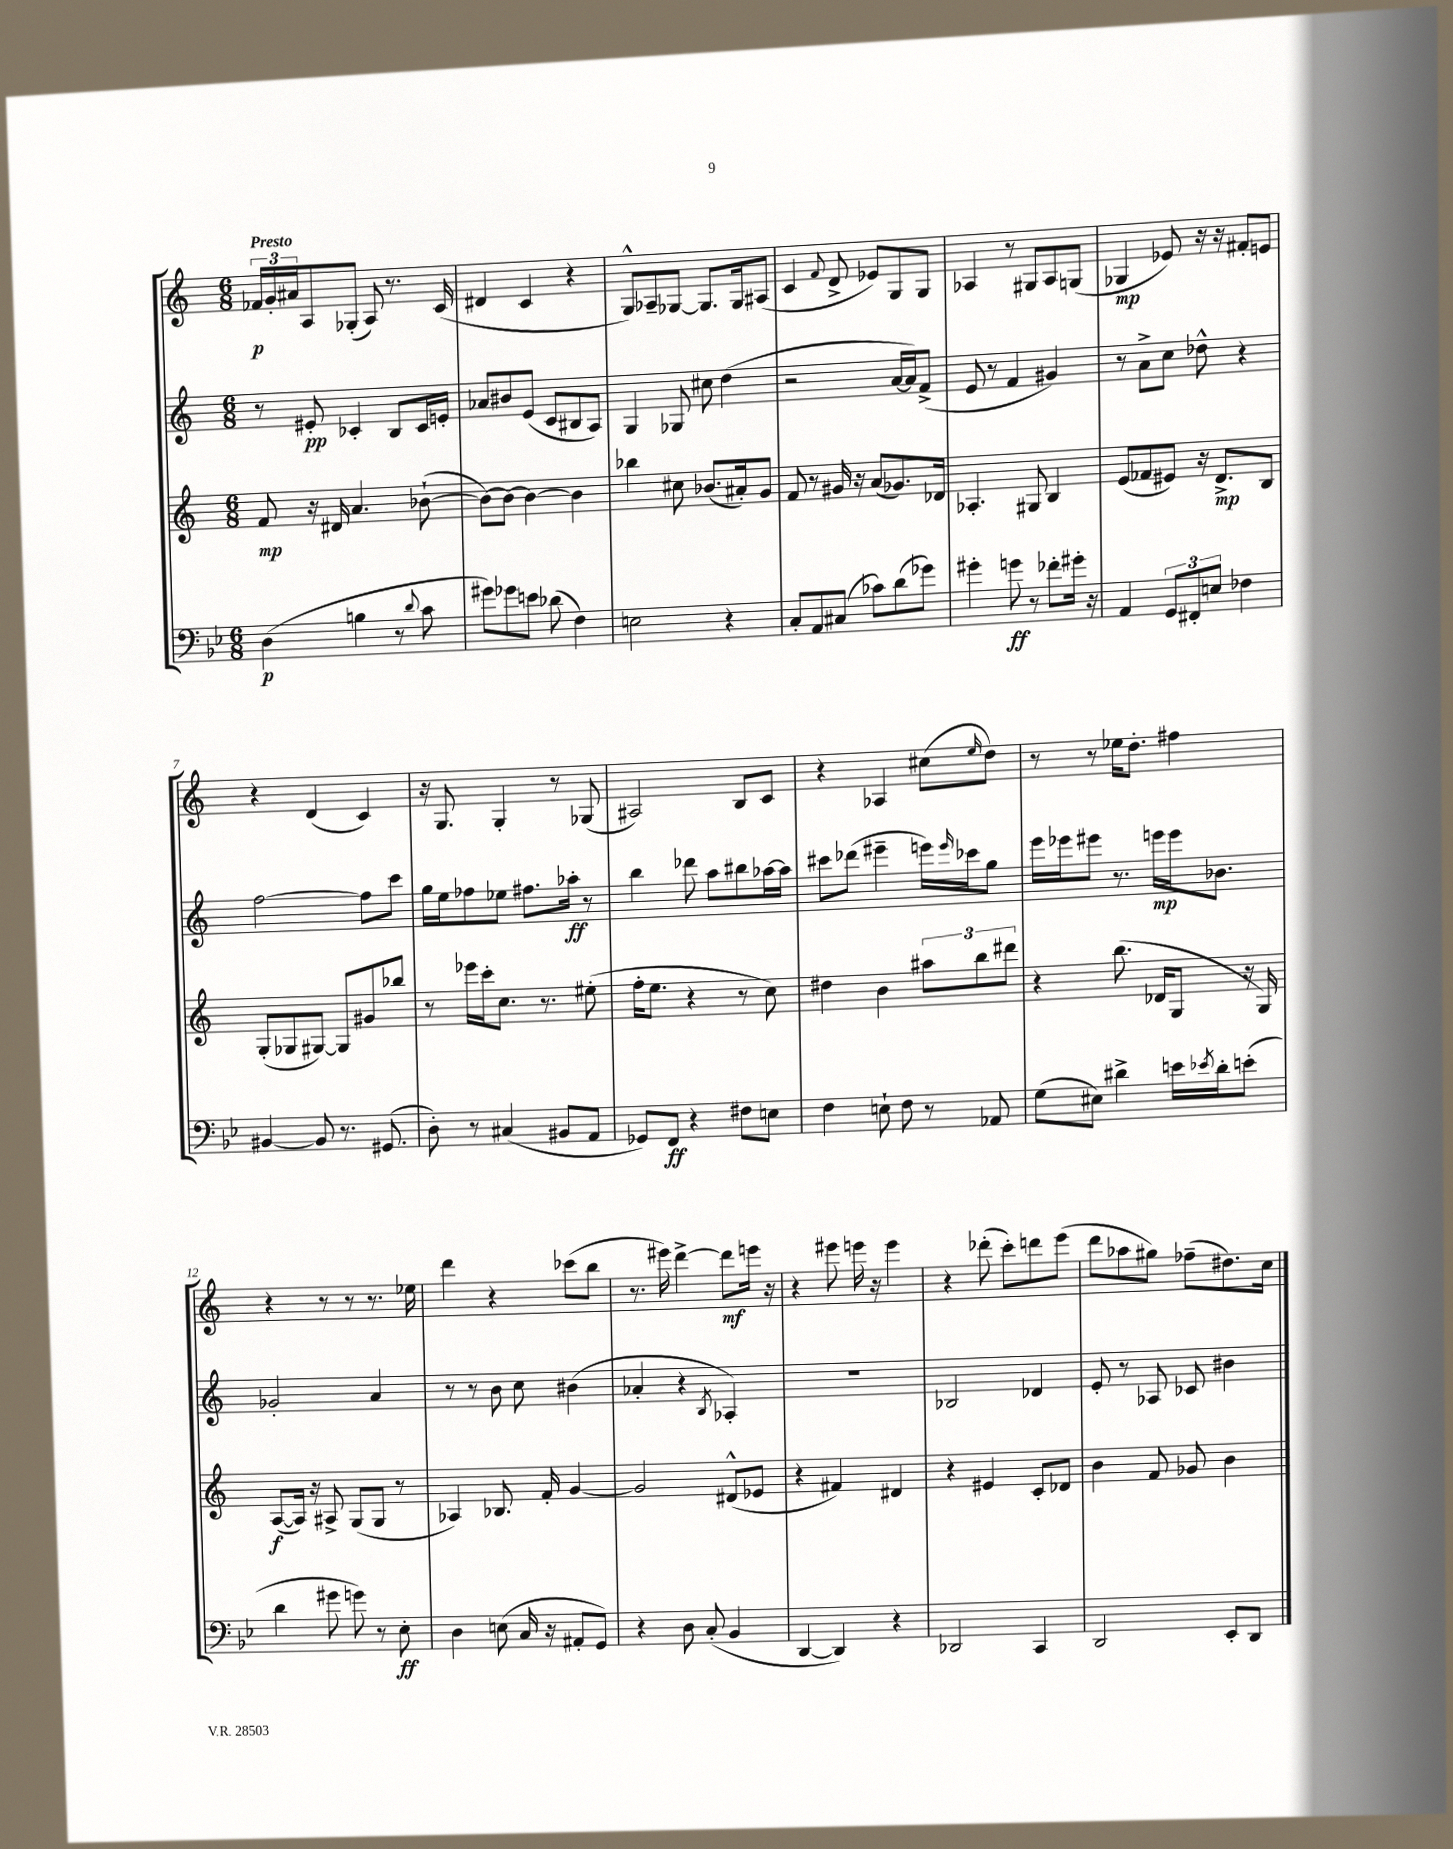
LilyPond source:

<<
\new StaffGroup <<
\new Staff = "s0" {
    \clef treble \key c \major \numericTimeSignature \time 6/8 \tempo "Presto"
    \tuplet 3/2 { fes'16\p g'16-. ais'16 } a8 ges8-.( a8) r8. c'16( |
    dis'4 c'4 r4 |
    g8-^) aes8-- ges8~ ges8. ges16 ais8( |
    c'4 \appoggiatura { f'8 } d'8-> ees'8) g8 g8 |
    aes4 r8 gis8 aes8 g8( |
    ges4\mp ees'8) r16 r16 fis'8-. e'8 |
    r4 d'4( c'4) |
    r16 g8. g4-. r8 ges8( |
    ais2) b8 c'8 |
    r4 aes4 cis''8( \grace { e''16 } d''8) |
    r8 r8 ees''16 d''8.-. fis''4 |
    r4 r8 r8 r8. ees''16 |
    d'''4 r4 ces'''8( b''8 |
    r8. eis'''16) d'''4~-> d'''8\mf e'''16 r16 |
    r4 eis'''8 e'''16 r16 e'''4 |
    r4 des'''8-.( c'''8-.) d'''8 e'''8( |
    d'''8 aes''8 gis''8) fes''8--( dis''8.) c''16 \bar "|." |
}
\new Staff = "s1" {
    \clef treble \key c \major \numericTimeSignature \time 6/8
    r8 eis'8-.\pp ces'4-. b8 ces'16 e'16-. |
    aes'8 bis'8 e'8( c'8 bis8 a8) |
    g4 ges8 cis''8 d''4( |
    r2 a'16~ a'16) f'8->( |
    e'8 r8 f'4 gis'4) |
    r8 a'8-> c''8 des''8-^ r4 |
    f''2~ f''8 c'''8 |
    g''16 e''16 fes''8 ees''8 fis''8. aes''16-.\ff r8 |
    b''4 des'''8 a''8 bis''8 aes''16~ aes''16 |
    cis'''8 des'''8( eis'''4-- e'''16) \grace { e'''16 } ces'''16 g''8 |
    e'''16 ees'''16 eis'''8 r8. e'''16\mp e'''16 bes'8. |
    ges'2-. a'4 |
    r8 r8 b'8 c''8 bis'4( |
    aes'4-. r4 \acciaccatura { b8 } aes4-.) |
    R2. |
    bes2 des'4 |
    e'8-. r8 aes8 ces'8 bis'4 \bar "|." |
}
\new Staff = "s2" {
    \clef treble \key c \major \numericTimeSignature \time 6/8
    f'8\mp r16 dis'16 a'4. bes'8~-!( |
    bes'8~) bes'8~ bes'4~ bes'4 |
    bes''4 cis''8 bes'8.( ais'16-.) g'8 |
    f'8 r8 gis'16 r16 a'8( ges'8.) des'16 |
    aes4.-. gis8 b4 |
    e'8( fes'8 eis'8) r16 d'8.->\mp b8 |
    g8-.( ges8 gis8~) gis8 gis'8 bes''8 |
    r8 ees'''16 c'''16-. c''8. r8. eis''8-.( |
    f''16-. e''8. r4 r8 c''8) |
    dis''4 b'4 \tuplet 3/2 { ais''8 b''8 dis'''8 } |
    r4 b''8.( des'16 g8 r16 g16) |
    a8~\f( a16) r16 ais8-> g8( g8 r8 |
    aes4) bes8. f'16-. g'4~ |
    g'2 dis'8-^( ees'8 |
    r4 fis'4) dis'4 |
    r4 eis'4 c'8-. des'8 |
    b'4 f'8 ges'8 b'4 \bar "|." |
}
\new Staff = "s3" {
    \clef bass \key bes \major \numericTimeSignature \time 6/8
    d4\p( b4 r8 \appoggiatura { d'8 } c'8 |
    gis'8) ges'8 e'8 des'8( f4) |
    e2 r4 |
    c8-. a,8 cis8( ces'8) d'8( ges'8) |
    gis'4-. g'8\ff r8 fes'8-. gis'16-. r16 |
    a,4 \tuplet 3/2 { g,8 fis,8-. e8 } fes4 |
    bis,4~ bis,8 r8. gis,8.( |
    d8-.) r8 cis4( bis,8 a,8 |
    ges,8) f,8\ff r4 fis8 e8 |
    f4 e8-! f8 r8 aes,8 |
    g8( eis8) dis'4-> e'16 \acciaccatura { ees'8 } dis'16-. e'8-.( |
    d'4 gis'8 g'8) r8 ees8-.\ff |
    d4 e8( c16 r16 ais,8-. g,8) |
    r4 d8 c8-.( bes,4 |
    d,4~ d,4) r4 |
    des,2 c,4 |
    d,2 ees,8-. d,8 \bar "|." |
}
>>
>>
